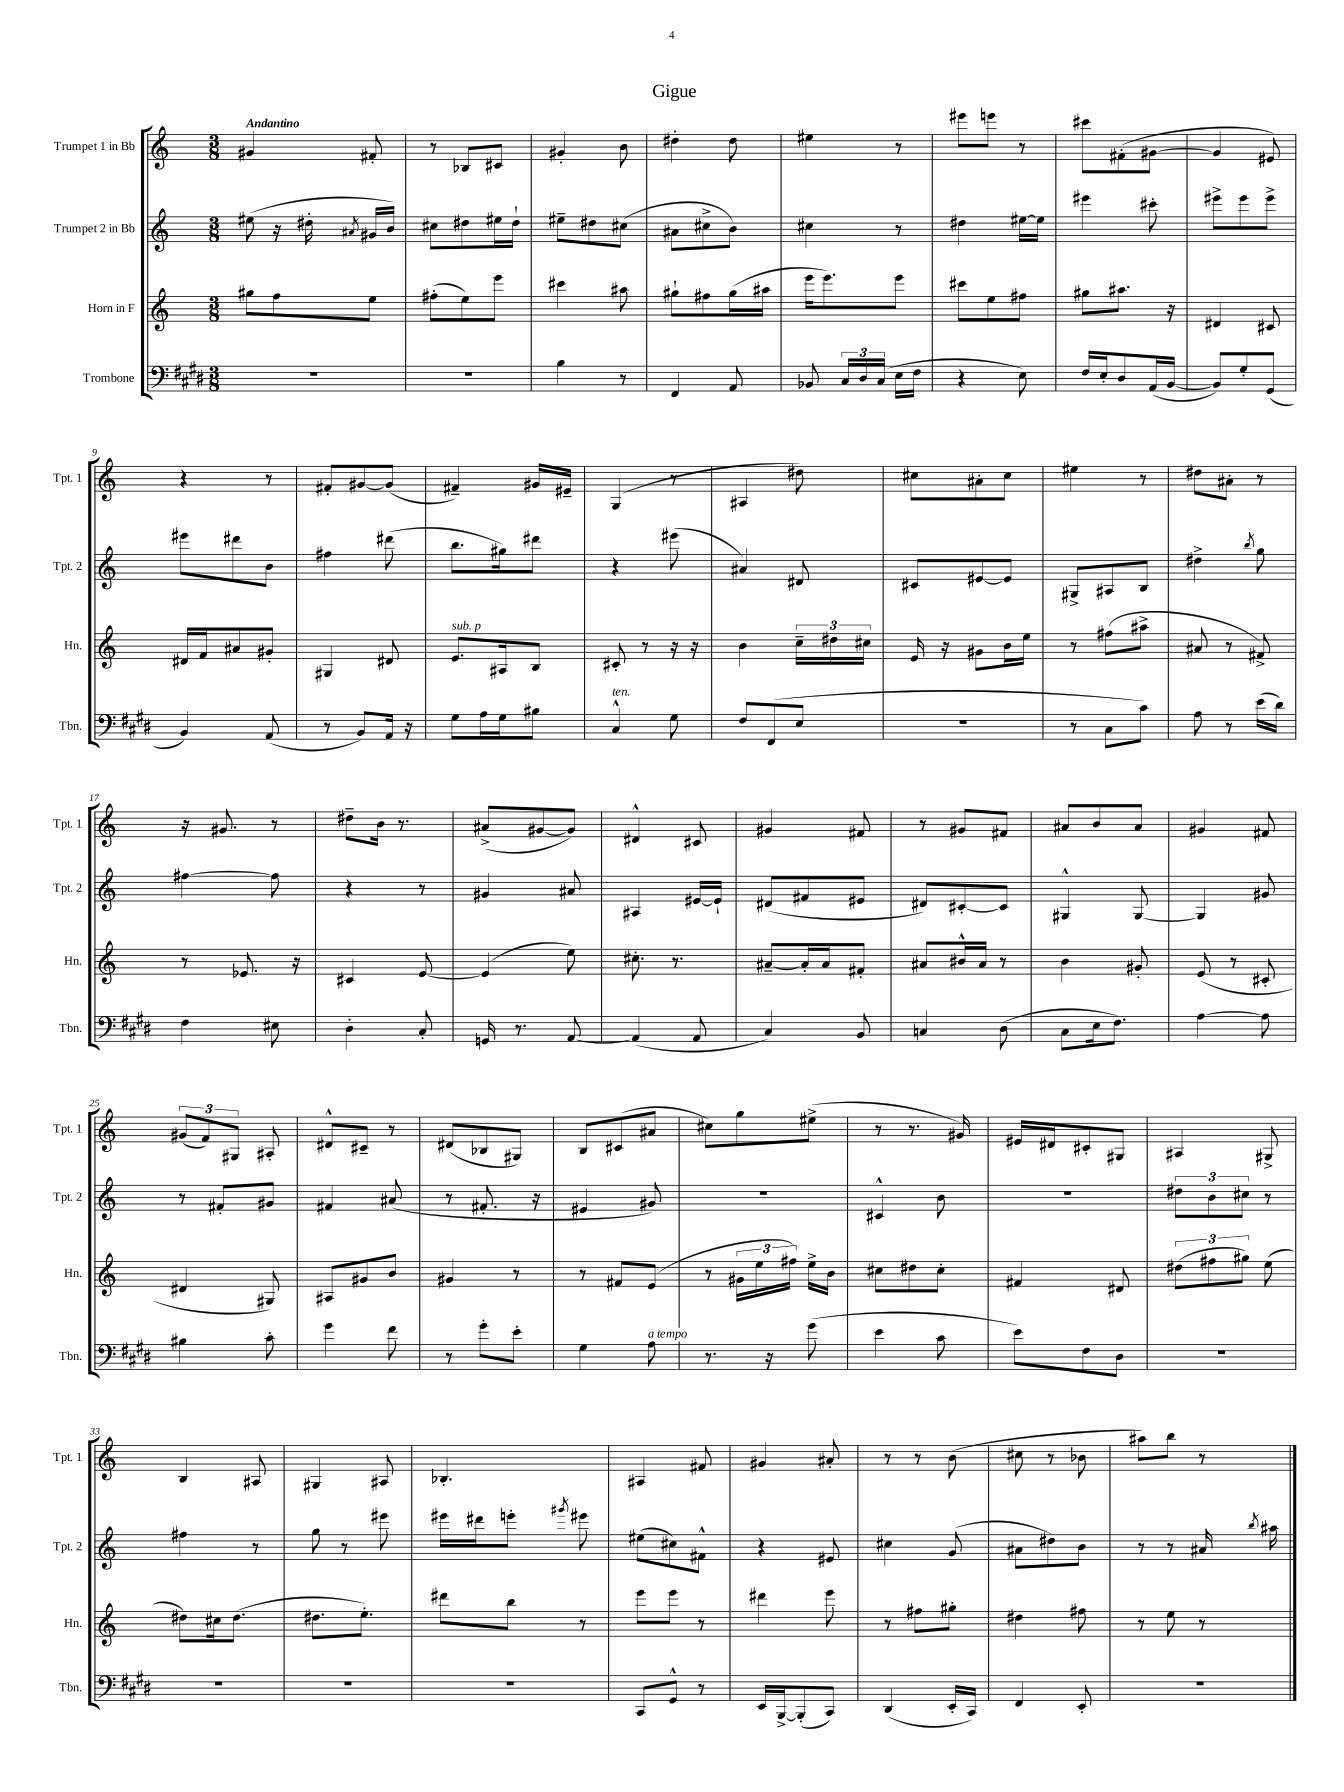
\header { title = "Gigue" }
<<
\new StaffGroup <<
\new Staff = "s0" \with { instrumentName = "Trumpet 1 in Bb" shortInstrumentName = "Tpt. 1" } {
    \clef treble \key c \major \numericTimeSignature \time 3/8 \tempo "Andantino"
    \autoBeamOff gis'4 fis'8-. |
    r8 bes8[ cis'8] |
    gis'4-. b'8 |
    dis''4-. dis''8 |
    eis''4 r8 |
    eis'''8[ e'''8] r8 |
    cis'''8[ fis'8-.( gis'8]~ |
    gis'4 eis'8) |
    r4 r8 |
    fis'8[-. gis'8~ gis'8]( |
    fis'4--) gis'16[ eis'16]-- |
    g4( r8 |
    ais4 dis''8) |
    cis''8[ ais'8-. cis''8] |
    eis''4 r8 |
    dis''8[ ais'8]-. r8 |
    r16 gis'8. r8 |
    dis''8[-- b'16] r8. |
    ais'8[->( gis'8~ gis'8]) |
    dis'4-^ cis'8 |
    gis'4 fis'8 |
    r8 gis'8[ fis'8] |
    ais'8[ b'8 ais'8] |
    gis'4 fis'8 |
    \tuplet 3/2 { gis'8[( f'8) gis8] } ais8-. |
    dis'8[-^ cis'8]-- r8 |
    dis'8[( bes8 gis8]) |
    b8[ cis'8( ais'8] |
    cis''8[) g''8 eis''8]->( |
    r8 r8. gis'16) |
    eis'16[ dis'16 cis'8-. gis8] |
    ais4 gis8-> |
    b4 ais8 |
    gis4 ais8 |
    bes4.-. |
    ais4 fis'8 |
    gis'4 ais'8-. |
    r8 r8 b'8( |
    cis''8 r8 bes'8 |
    ais''8[) b''8] r8 \bar "|." |
}
\new Staff = "s1" \with { instrumentName = "Trumpet 2 in Bb" shortInstrumentName = "Tpt. 2" } {
    \clef treble \key c \major \numericTimeSignature \time 3/8
    \autoBeamOff eis''8( r16 dis''16-. \acciaccatura { ais'8 } gis'16[ b'16]) |
    cis''8[ dis''8 eis''16 dis''16]-! |
    eis''8[-- dis''8 cis''8]( |
    ais'8[ cis''8-> b'8]) |
    cis''4 r8 |
    dis''4 eis''16[~ eis''16] |
    eis'''4 cis'''8-. |
    eis'''8[-> eis'''8 eis'''8]-> |
    eis'''8[ dis'''8 b'8] |
    fis''4 dis'''8( |
    b''8.[ gis''16) dis'''8] |
    r4 eis'''8( |
    ais'4) dis'8 |
    cis'8[ eis'8~ eis'8] |
    gis8[-> ais8 b8] |
    dis''4-> \acciaccatura { b''8 } g''8 |
    fis''4~ fis''8 |
    r4 r8 |
    gis'4 ais'8 |
    ais4 eis'16[~ eis'16]-! |
    dis'8[( fis'8 eis'8] |
    dis'8[) cis'8~-. cis'8] |
    gis4-^ gis8~ |
    gis4 gis'8 |
    r8 fis'8[-. gis'8] |
    fis'4 ais'8( |
    r8 fis'8.-. r16 |
    eis'4 gis'8) |
    R4. |
    cis'4-^ b'8 |
    R4. |
    \tuplet 3/2 { dis''8[ b'8 cis''8] } r8 |
    fis''4 r8 |
    g''8 r8 eis'''8 |
    eis'''16[ dis'''16 e'''8]-. \acciaccatura { gis'''8 } eis'''8 |
    eis''8[( cis''8) fis'8]-^ |
    r4 eis'8 |
    cis''4 g'8( |
    ais'8[ dis''8) b'8] |
    r8 r8 ais'16 \acciaccatura { b''8 } ais''16 \bar "|." |
}
\new Staff = "s2" \with { instrumentName = "Horn in F" shortInstrumentName = "Hn." } {
    \clef treble \key c \major \numericTimeSignature \time 3/8
    \autoBeamOff gis''8[ f''8 e''8] |
    fis''8[-.( e''8) e'''8] |
    cis'''4 ais''8 |
    gis''8[-! fis''8 gis''16( ais''16] |
    e'''16[ e'''8.) e'''8] |
    cis'''8[ e''8 fis''8] |
    gis''8[ ais''8.] r16 |
    dis'4 cis'8 |
    dis'16[ f'16 ais'8 gis'8]-. |
    gis4 dis'8 |
    e'8.[^\markup { \italic "sub. p" } ais16 b8] |
    cis'8-. r8 r16 r16 |
    b'4 \tuplet 3/2 { c''16[-- dis''16 cis''16] } |
    e'16 r16 gis'8[ b'16 e''16] |
    r8 fis''8[( ais''8]-> |
    ais'8 r8 fis'8->) |
    r8 ees'8. r16 |
    cis'4 e'8~ |
    e'4( e''8) |
    cis''8.-. r8. |
    ais'8[~-- ais'16-. ais'16 fis'8]-. |
    ais'8[ bis'16-^ ais'16] r8 |
    b'4 gis'8-. |
    e'8( r8 cis'8-. |
    dis'4 gis8) |
    ais8[ gis'8 b'8] |
    gis'4 r8 |
    r8 fis'8[ e'8]( |
    r8 \tuplet 3/2 { gis'16[ e''16 fis''16]) } e''16[-> b'16] |
    cis''8[ dis''8 cis''8]-. |
    fis'4 dis'8 |
    \tuplet 3/2 { dis''8[( fis''8 gis''8]) } e''8( |
    dis''8[) cis''16 dis''8.]( |
    dis''8.[ e''8.]-.) |
    dis'''8[ b''8] r8 |
    e'''8[ e'''8] r8 |
    dis'''4 e'''8 |
    r8 fis''8[ gis''8]-. |
    dis''4 fis''8 |
    r8 e''8 r8 \bar "|." |
}
\new Staff = "s3" \with { instrumentName = "Trombone" shortInstrumentName = "Tbn." } {
    \clef bass \key e \major \numericTimeSignature \time 3/8
    \autoBeamOff R4. |
    R4. |
    b4 r8 |
    fis,4 a,8 |
    bes,8 \tuplet 3/2 { cis16[ dis16 cis16]( } e16[ fis16] |
    r4 e8) |
    fis16[ e16-. dis8 a,16( b,16]~ |
    b,8[) gis8-. gis,8]( |
    b,4) a,8( |
    r8 b,8[) a,16] r16 |
    gis8[ a16 gis16 bis8] |
    cis4-^^\markup { \italic "ten." } gis8 |
    fis8[ fis,8( e8] |
    R4. |
    r8 cis8[ cis'8]) |
    a8 r8 e'16[( dis'16]) |
    fis4 eis8 |
    dis4-. cis8-. |
    g,16 r8. a,8~ |
    a,4( a,8 |
    cis4) b,8 |
    c4 dis8( |
    cis8[ e16 fis8.]) |
    a4~ a8 |
    bis4 cis'8-. |
    gis'4 fis'8 |
    r8 gis'8[-. e'8]-. |
    gis4 a8^\markup { \italic "a tempo" } |
    r8. r16 gis'8( |
    e'4 cis'8 |
    e'8[) fis8 dis8] |
    R4. |
    R4. |
    R4. |
    R4. |
    cis,8[ gis,8]-^ r8 |
    e,16[ b,,16~-> b,,8-.( cis,8]) |
    dis,4( e,16[-. cis,16]) |
    fis,4 e,8-. |
    R4. \bar "|." |
}
>>
>>
